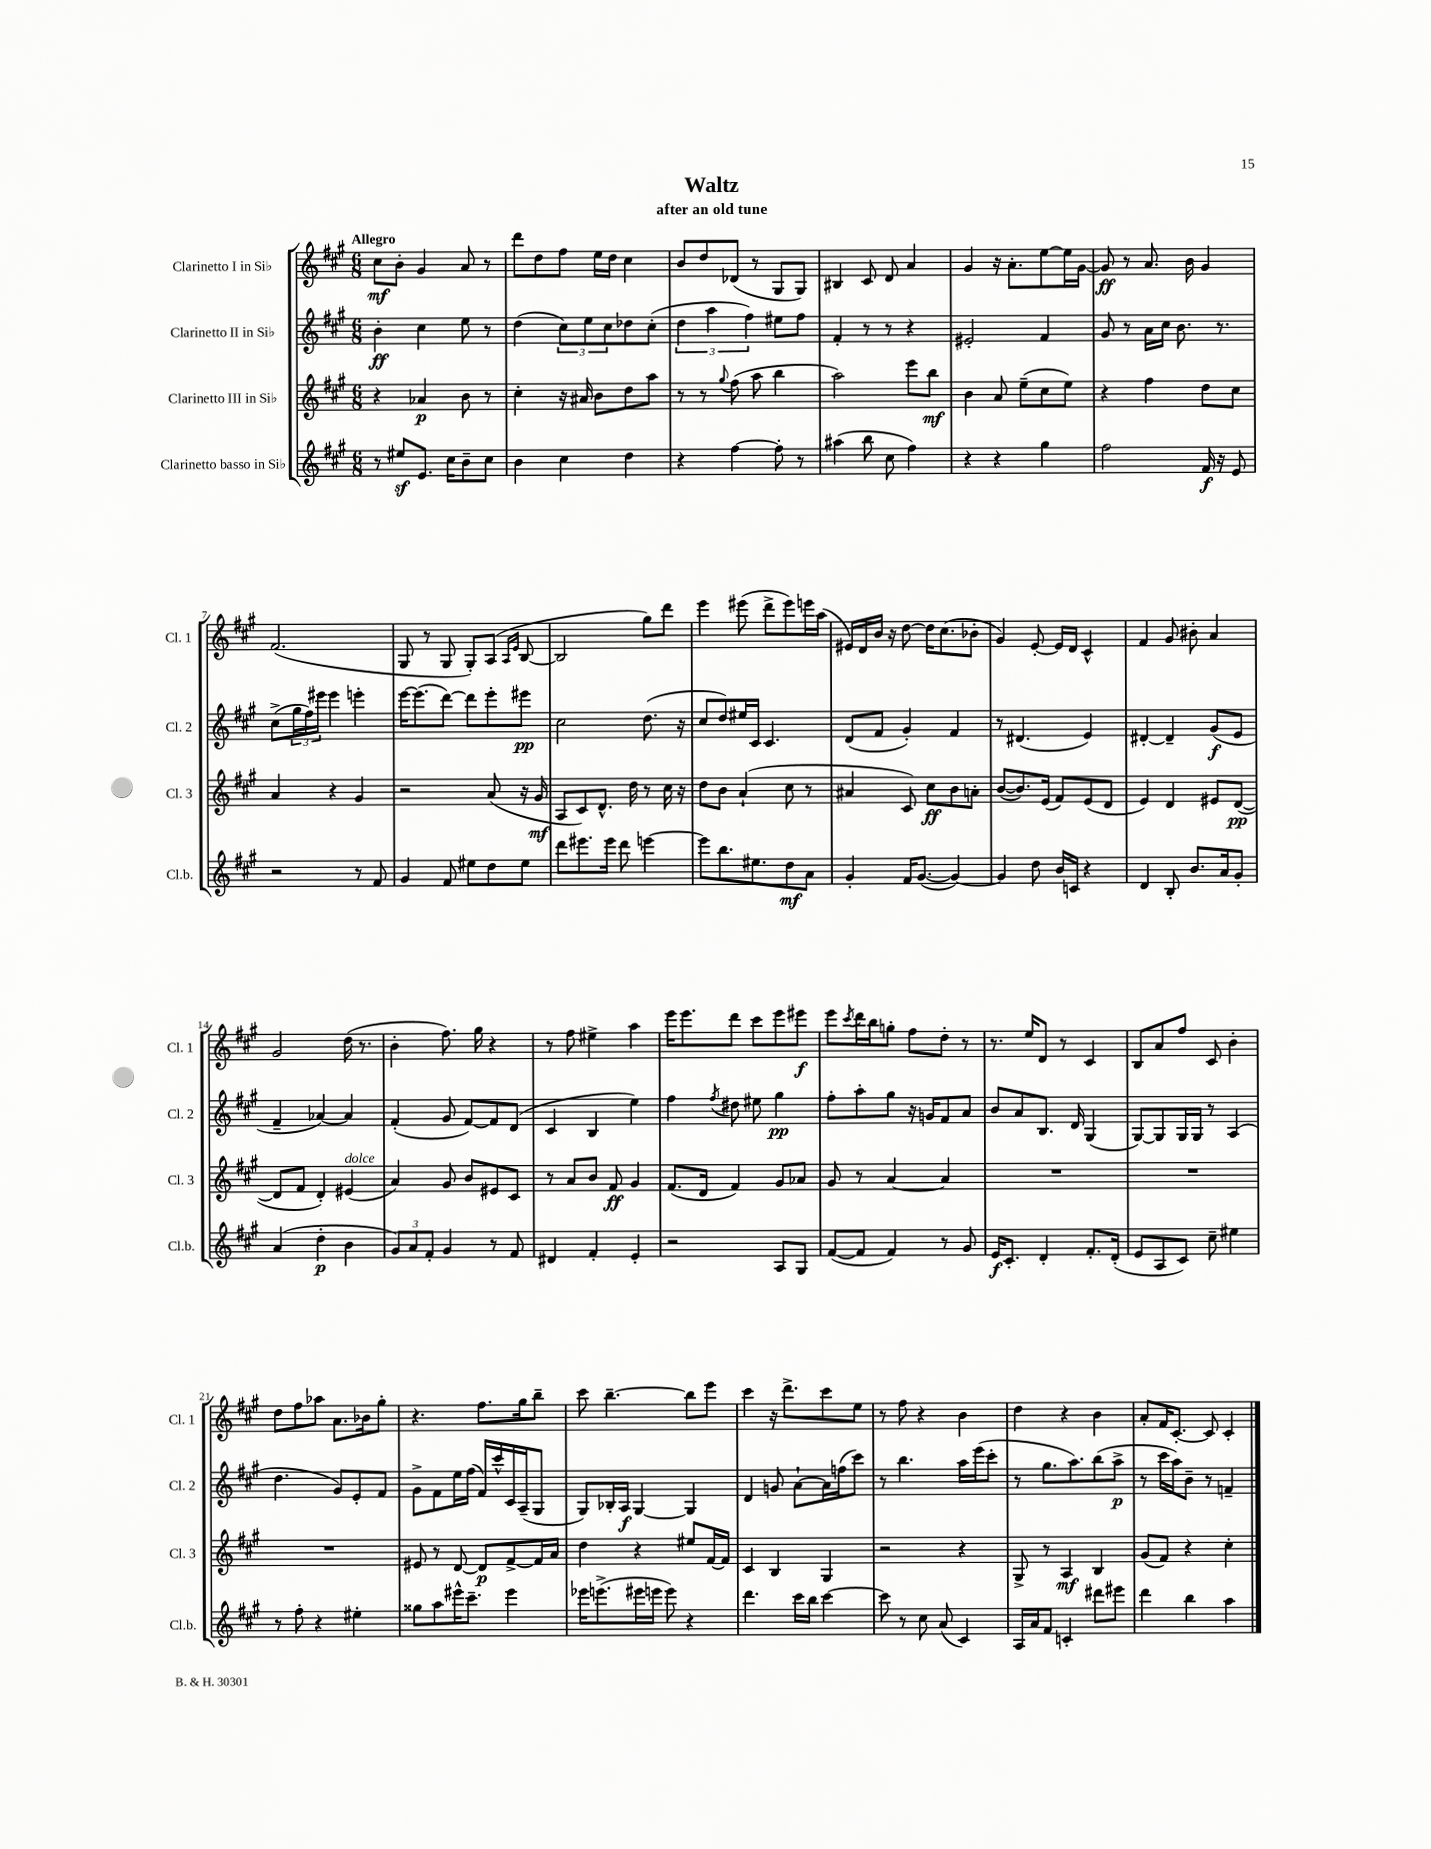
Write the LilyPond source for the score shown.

\header { title = "Waltz" subtitle = "after an old tune" }
<<
\new StaffGroup <<
\new Staff = "s0" \with { instrumentName = "Clarinetto I in Sib" shortInstrumentName = "Cl. 1" } {
    \clef treble \key a \major \numericTimeSignature \time 6/8 \tempo "Allegro"
    cis''8\mf b'8-. gis'4 a'8 r8 |
    d'''8 d''8 fis''8 e''16 d''16 cis''4 |
    b'8 d''8 des'8( r8 gis8 gis8) |
    bis4 cis'8 d'8 a'4 |
    gis'4 r16 a'8.-. e''8~ e''16 gis'16~ |
    gis'8\ff r8 a'8. b'16 gis'4 |
    fis'2.( |
    gis8 r8 gis8 gis8-.) a8( \grace { a16 e'16 } b8~ |
    b2 gis''8) d'''8 |
    e'''4 eis'''8( d'''8-> eis'''8) e'''16 a''16( |
    eis'16) d'16 b'16 r16 d''8~ d''16 cis''8.( bes'8-. |
    gis'4) e'8~-. e'16 d'16 cis'4-^ |
    fis'4 gis'8 bis'8-. a'4 |
    gis'2 d''16( r8. |
    b'4-. fis''8.) gis''16 r4 |
    r8 fis''8 eis''4-> a''4 |
    e'''16 e'''8. d'''8 cis'''8 e'''8 eis'''8\f |
    e'''8 \acciaccatura { cis'''8 } d'''16 b''16 g''8-. fis''8 d''8-. r8 |
    r8. e''16 d'8 r8 cis'4 |
    b8 a'8 fis''8 cis'8 b'4-. |
    d''8 fis''8 aes''8 a'8. bes'16 gis''8-. |
    r4. fis''8. gis''16 b''8-- |
    cis'''8 b''4.~-- b''8 e'''8 |
    cis'''4 r16 d'''8.-> cis'''8 e''8 |
    r8 fis''8 r4 b'4 |
    d''4 r4 b'4 |
    a'8-. fis'16 cis'8.~-. cis'8 cis'4-. \bar "|." |
}
\new Staff = "s1" \with { instrumentName = "Clarinetto II in Sib" shortInstrumentName = "Cl. 2" } {
    \clef treble \key a \major \numericTimeSignature \time 6/8
    b'4-.\ff cis''4 e''8 r8 |
    d''4( \tuplet 3/2 { cis''8) e''8 cis''8 } des''8 cis''8-.( |
    \tuplet 3/2 { d''4 a''4 fis''4) } eis''8 fis''8 |
    fis'4-. r8 r8 r4 |
    eis'2-. fis'4 |
    gis'8 r8 a'16 cis''16 b'8. r8. |
    cis''8->( \tuplet 3/2 { gis''16 fis''16) eis'''16 } eis'''4 e'''4-. |
    e'''16~ e'''8.( d'''8~) d'''8 e'''8-. eis'''8\pp |
    cis''2 d''8.( r16 |
    cis''8 d''8) eis''16 cis'16 cis'4. |
    d'8( fis'8 gis'4-.) fis'4 |
    r8 dis'4.( e'4) |
    dis'4~-. dis'4-- gis'8\f( e'8 |
    fis'4-- aes'4~) aes'4 |
    fis'4-.( gis'8 fis'8~) fis'8 d'8( |
    cis'4 b4 e''4) |
    fis''4 \acciaccatura { fis''8 } dis''8 eis''8 gis''4\pp |
    fis''8-. a''8-. gis''8 r16 g'16 fis'8 a'8 |
    b'8 a'8 b8. d'16 gis4( |
    gis8~) gis8 gis16 gis16 r8 a4( |
    d''4. gis'8) e'8-. fis'8 |
    gis'8-> fis'8 e''16 fis''16( fis'16) cis'''16-^ cis'16 a16--( gis8 |
    gis8) bes16-. a16\f gis4~ gis4 |
    d'4 g'8 a'8~-! a'16 f''16( cis'''8) |
    r8 b''4. a''16 e'''16( cis'''8-. |
    r8 gis''8. a''8.) b''8( a''8->\p |
    r8 cis'''16 a''16) b'8-- r8 f'4-- \bar "|." |
}
\new Staff = "s2" \with { instrumentName = "Clarinetto III in Sib" shortInstrumentName = "Cl. 3" } {
    \clef treble \key a \major \numericTimeSignature \time 6/8
    r4 aes'4\p b'8 r8 |
    cis''4-. r16 ais'16 b'8 d''8 a''8 |
    r8 r8 \appoggiatura { gis''8 } fis''8( a''8 b''4 |
    a''2) e'''8 b''8\mf |
    b'4 a'8 e''8--( cis''8 e''8) |
    r4 fis''4 d''8 cis''8 |
    a'4 r4 gis'4 |
    r2 a'8( r16 gis'16\mf |
    a8 cis'8) d'8.-^ d''16 r8 cis''16 r16 |
    d''8 b'8 a'4-!( cis''8 r8 |
    ais'4 cis'8) cis''8\ff b'8 a'8-. |
    b'8~( b'8.) e'16( fis'8) e'8( d'8 |
    e'4) d'4 eis'8 d'8~\pp( |
    d'8 fis'8 d'4-.) eis'4^\markup { \italic "dolce" }( |
    a'4) gis'8 b'8 eis'8 cis'8 |
    r8 a'8 b'8 fis'8\ff gis'4 |
    fis'8.( d'16 fis'4) gis'8 aes'8 |
    gis'8 r8 a'4~ a'4 |
    R2. |
    R2. |
    R2. |
    eis'8 r8 d'8~ d'8\p fis'8~-> fis'16 a'16 |
    d''4 r4 eis''8 fis'16~ fis'16 |
    cis'4 b4 gis4 |
    r2 r4 |
    gis8-> r8 a4\mf b4 |
    gis'8( fis'8) r4 cis''4-. \bar "|." |
}
\new Staff = "s3" \with { instrumentName = "Clarinetto basso in Sib" shortInstrumentName = "Cl.b." } {
    \clef treble \key a \major \numericTimeSignature \time 6/8
    r8 eis''8\sf e'8. cis''16 b'8-- cis''8 |
    b'4 cis''4 d''4 |
    r4 fis''4~ fis''8-. r8 |
    ais''4( b''8 cis''8 fis''4) |
    r4 r4 gis''4 |
    fis''2 fis'16\f r16 e'8 |
    r2 r8 fis'8 |
    gis'4 fis'8 eis''8 d''8 eis''8 |
    d'''8 eis'''8. eis'''16 d'''8 e'''4~ |
    e'''8 b''8. eis''8. d''8\mf a'8 |
    gis'4-. fis'16 gis'8.~( gis'4~) |
    gis'4 d''8 b'16 c'16 r4 |
    d'4 b8-. b'8. a'16 gis'8-. |
    a'4( d''4-.\p b'4 |
    \tuplet 3/2 { gis'8) a'8 fis'8-. } gis'4 r8 fis'8 |
    dis'4 fis'4-. e'4-. |
    r2 a8 gis8 |
    fis'8~( fis'8 fis'4) r8 gis'8 |
    e'16\f cis'8.-. d'4-. fis'8.-. d'16-.( |
    e'8 a8 cis'8) cis''8-- eis''4 |
    r8 fis''8-. r4 eis''4-. |
    gisis''8 a''8 eis'''16-^ cis'''8.-- eis'''4 |
    ees'''16 e'''8.->( eis'''16 e'''16 e'''8) r4 |
    d'''4. cis'''16 b''16 cis'''4~ |
    cis'''8 r8 cis''8 a'8( cis'4) |
    a16 a'16 fis'8 c'4-. dis'''8 eis'''8 |
    d'''4 b''4 a''4 \bar "|." |
}
>>
>>
